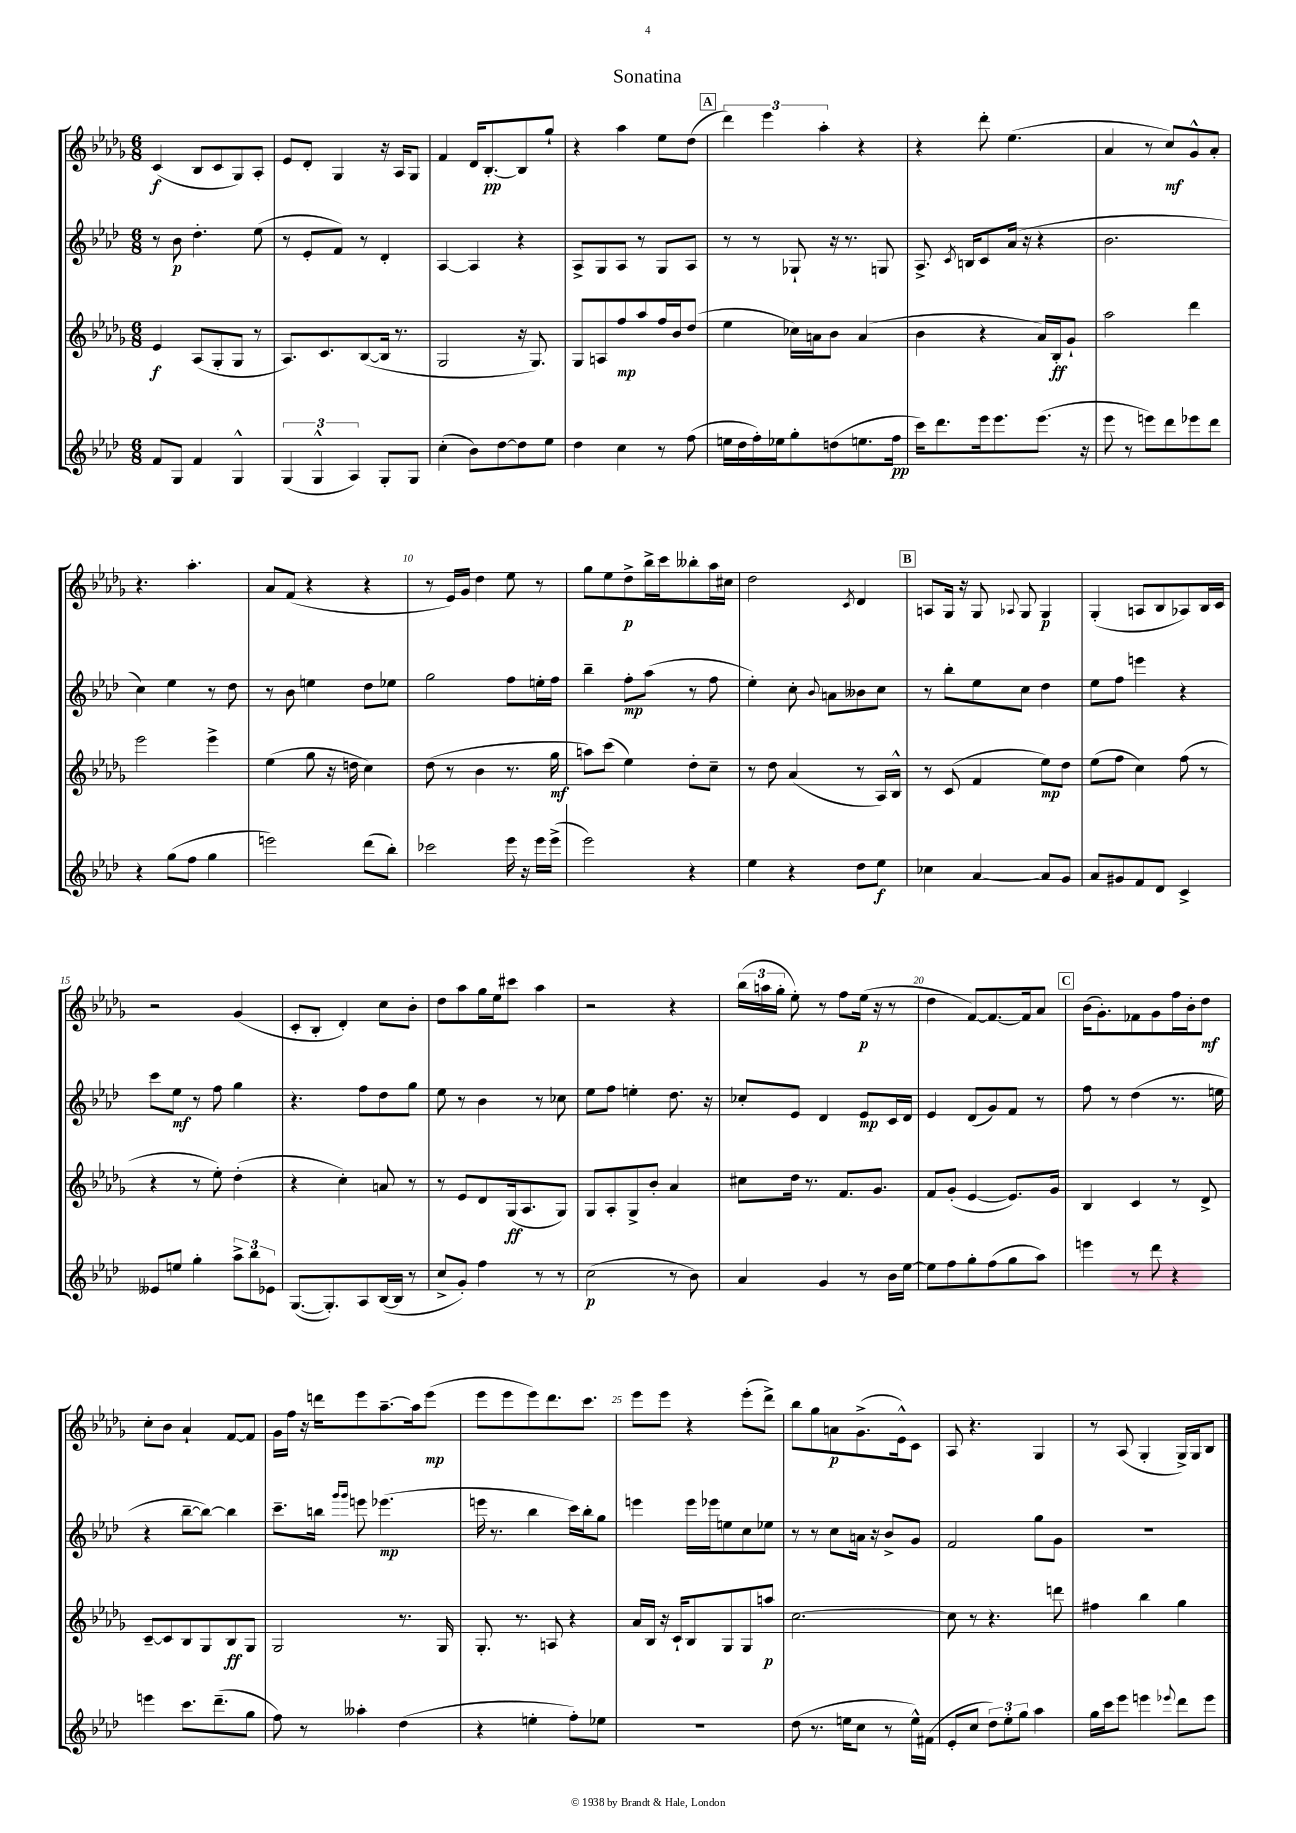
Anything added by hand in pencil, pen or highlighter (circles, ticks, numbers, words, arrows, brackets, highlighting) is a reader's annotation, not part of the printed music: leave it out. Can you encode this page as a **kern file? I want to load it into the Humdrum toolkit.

**kern	**kern	**kern	**kern
*staff4	*staff3	*staff2	*staff1
*clefG2	*clefG2	*clefG2	*clefG2
*k[b-e-a-d-]	*k[b-e-a-d-g-]	*k[b-e-a-d-]	*k[b-e-a-d-g-]
*M6/8	*M6/8	*M6/8	*M6/8
8f/L	4e-/	8r	(4c/
8G/J	.	8b-\	.
4f/	(8A-/L	4.dd-'\	8B-/L
.	8G-'/	.	8c/
4G^^/	8G-/J	.	8G-/)
.	8r	(8ee-\	8A-'/J
=	=	=	=
(6G/	8.A-/L)	8r	8e-/L
.	.	8e-'/L	8d-'/J
6G^^/	.	.	.
.	8.c/	.	.
.	.	8f/J)	4G-/
6A-/)	.	.	.
.	([8B-/	8r	.
8G'/L	16B-/]Jk	4d-'/	16r
.	8.r	.	16A-/LK
8G/J	.	.	8G-/J
=	=	=	=
(4cc'\	2G-/	[4A-/	4f/
8b-\L)	.	4A-/]	16d-/LK
.	.	.	[8.B-'/
[8dd-\	.	.	.
8dd-\]	16r	4r	8B-/]
.	8.G-/)	.	.
8ee-\J	.	.	8gg-`/J
=	=	=	=
4dd-\	8G-/L	8A-^/L	4r
.	8A/	8G/	.
4cc\	8ff/	8A-/J	4aa-\
.	8aa-/	8r	.
8r	16ff/L	8G/L	8ee-\L
.	16b-/J	.	.
(8ff\	(8dd-/J	8A-/J	(8dd-\J
=	=	=	=
16ee\LL	4ee-\	8r	6ddd-\)
16dd-\	.	.	.
16ff'\)	.	8r	.
.	.	.	6eee-\
16ee-\J	.	.	.
8gg'\	16cc-\LL)	8G-`/	.
.	16a\J	.	.
.	.	.	6aa-'\
(8dd\	8b-\J	16r	.
.	.	8.r	.
8.ee\	(4a/	.	4r
.	.	8G/	.
16ff\Jk	.	.	.
=	=	=	=
16ccc\LK)	4b-\	8.A-^/	4r
8.ddd-\	.	.	.
.	.	8qc/	.
.	.	16B/LK	.
16eee-\k	4r	8c/	8ddd-'\
8.eee-\	.	.	.
.	.	(16a-/Jk	(4.ee-\
.	.	16r	.
(8.eee-\J	16a-/LL)	4r	.
.	16B-'/J	.	.
.	8g-`/J	.	.
16r	.	.	.
=	=	=	=
8eee-\	2aa-\	2.b-\	4a-/
8r	.	.	.
8eee\L)	.	.	8r
8ddd-\	.	.	8cc/L)
8eee-\	4ddd-\	.	8g-^^/
8ddd-\J	.	.	8a-'/J
=	=	=	=
4r	2eee-\	4cc\)	4.r
(8gg\L	.	4ee-\	.
8ff\J	.	.	4.aa-'\
4gg\	4eee-^\	8r	.
.	.	8dd-\	.
=	=	=	=
2eee\)	(4ee-\	8r	8a-/L
.	.	8b-\	(8f/J
.	8gg-\	4ee\	4r
.	16r	.	.
.	16dd\	.	.
(8ddd-\L	4cc\)	8dd-\L	4r
8bb-'\J)	.	8ee-\J	.
=	=	=	=
2ccc-\	(8dd-\	2gg\	8r
.	8r	.	16e-/LL)
.	.	.	16g-/JJ
.	4b-\	.	4dd-\
16eee-\	8.r	8ff\L	8ee-\
16r	.	.	.
16eee-\LL	.	16ee'\L	8r
(16eee-^\JJ	16gg-\	16ff\JJ	.
=	=	=	=
2eee-\)	8aa\L)	4bb-~\	8gg-\L
.	(8ccc\J	.	8ee-\
.	4ee-\)	8ff'\L	8dd-^\
.	.	(8aa-\J	16bb-^\L
.	.	.	16ccc\J
4r	8dd-'\L	8r	8bb--'\
.	8cc~\J	8ff\	16aa-\L
.	.	.	16cc#\JJ
=	=	=	=
4ee-\	8r	4ee-'\)	2dd-\
.	8dd-\	.	.
4r	(4a-/	8cc'\	.
.	.	8qqb-/	.
.	.	8a\L	.
.	.	.	8qc/
8dd-\L	8r	8b--\	4d-/
8ee-\J	16A-/LL)	8cc\J	.
.	16B-^^/JJ	.	.
=	=	=	=
4cc-\	8r	8r	8A/L
.	(8c/	8bb-'\L	16G-/Jk
.	.	.	16r
[4a-/	4f/	8ee-\	8G-/
.	.	.	8qqA-/
.	.	8cc\J	8G-/
8a-/]L	8ee-\L)	4dd-\	4G-/
8g/J	8dd-\J	.	.
=	=	=	=
8a-/L	(8ee-\L	8ee-\L	(4G-'/
8g#/	8ff\J	8ff\J	.
8f/	4cc\)	4eee\	8A/L
8d-/J	.	.	8B-/
4c^/	(8ff\	4r	8A-/)
.	8r	.	16B-/L
.	.	.	16c/JJ
=	=	=	=
8e--/L	4r	8ccc\L	2r
8ee/J	.	8ee-\J	.
4gg'\	8r	8r	.
.	8ee-'\)	8ff\	.
12aa-^\L	(4dd-'\	4gg\	(4g-/
12bb-\	.	.	.
12e-\J	.	.	.
=	=	=	=
([8.G/L	4r	4.r	8c'/L
.	.	.	8B-'/J
8.G'/])	.	.	.
.	4cc'\)	.	4d-'/)
8A-/	.	8ff\L	.
([16B-/L	8a/	8dd-\	8cc\L
16B-/]JJ	.	.	.
8r	8r	8gg\J	8b-'\J
=	=	=	=
8cc^/L	8r	8ee-\	8dd-\L
8g'/J)	8e-/L	8r	8aa-\
4ff\	8d-/	4b-\	16gg-\L
.	.	.	16ee-\J
.	(16G-/k	.	8ccc#\J
.	8.A-/	.	.
8r	.	8r	4aa-\
8r	8G-/J)	8cc-\	.
=	=	=	=
(2cc\	8G-/L	8ee-\L	2r
.	8A-'/	8ff\J	.
.	8G-^/	4ee'\	.
.	8b-'/J	.	.
8r	4a-/	8.dd-\	4r
8b-\)	.	.	.
.	.	16r	.
=	=	=	=
4a-/	8cc#\L	8cc-'/L	(24bb-\LL
.	.	.	24aa\
.	.	.	24gg-'\JJ
.	16dd-\Jk	8e-/J	8ee-'\)
.	8.r	.	.
4g/	.	4d-/	8r
.	8.f/L	.	8ff\L
8r	.	8e-/L	(16ee-\Jk
.	8.g-/J	.	16r
16b-\LL	.	16c/L	8r
[16ee-\JJ	.	16d-/JJ	.
=	=	=	=
8ee-\]L	8f/L	4e-/	4dd-\
8ff\	(8g-'/J	.	.
8gg'\	[4e-/	(8d-/L	[8f/L)
(8ff\	.	8g/)	8.f/_
8gg\	8.e-/]L)	8f/J	.
.	.	.	16f/]k
8aa-\J)	.	8r	8a-/J
.	16g-/Jk	.	.
=	=	=	=
4eee\	4B-/	8ff\	(16b-\LK
.	.	.	8.g-'\)
.	.	8r	.
8r	4c/	(4dd-\	8f-\
8ddd-\	.	.	8g-\
4r	8r	8.r	16ff\L
.	.	.	16b-'\J
.	8d-^/	.	8dd-\J
.	.	16ee\	.
=	=	=	=
4eee\	[8c~/L	4r	8cc'\L
.	8c/]	.	8b-\J
8.ccc\L	8B-/	[8bb-~\L	4a-`/
.	8G-/	8bb-\_J)	.
(8.ddd-~\	.	.	.
.	8B-/	4bb-\]	[8f/L
8gg\J	8G-/J	.	8f/]J
=	=	=	=
8ff\)	2G-/	8.ccc~\L	16g-\LL
.	.	.	16ff\JJ
8r	.	.	16r
.	.	16bb\Jk	16ddd\LK
.	.	16qqggg/LL	.
.	.	16qqggg/JJ	.
4aa--'\	.	8eee\	8eee-\
.	.	(4.eee-\	[8.aa-~\
(4dd-\	8.r	.	.
.	.	.	16aa-\]k
.	.	.	(8eee-\J
.	16G-/	.	.
=	=	=	=
4r	8.G-'/	16eee\	8eee-\L
.	.	8.r	.
.	.	.	8eee-\
.	8.r	.	.
4ee'\	.	4bb-\	8eee-\)
.	8A/	.	8.ddd-\
8ff'\L)	4r	16ccc\LL)	.
.	.	16bb-'\J	8.ccc\J
8ee-\J	.	8gg\J	.
=	=	=	=
2.r	16a-/LL	4eee\	8eee-\L
.	16B-/JJ	.	.
.	16r	.	8eee-\J
.	16c`/LK	.	.
.	8B-/	16eee\LL	4r
.	.	16eee-\J	.
.	8G-/	8ee\	.
.	8G-/	8cc\	(8eee-'\L
.	8aa/J	8ee-\J	8ddd-^\J)
=	=	=	=
(8dd-\	[2.cc\	8r	8bb-\L
8.r	.	8r	8gg-\
.	.	8cc\L	8a\
16ee\LK	.	.	.
8cc\J	.	16a\Jk	(8.g-^\
.	.	16r	.
8r	.	8b-^/L	.
.	.	.	16e-^^\k)
16ee^^\LL)	.	8g/J	8c\J
(16f#\JJ	.	.	.
=	=	=	=
8e-'/L	8cc\]	2f/	8A-/
8cc/J	8r	.	4.r
12dd-\L)	4.r	.	.
12ee-'\	.	.	.
12gg\J	.	.	.
4aa-\	.	8gg\L	4G-/
.	8ddd\	8g\J	.
=	=	=	=
16gg\LL	4ff#\	2.r	8r
16ccc\J	.	.	.
8eee-\J	.	.	(8A-/
4eee\	4bb-\	.	4G-'/
8qqeee-/	.	.	.
8ddd-\L	4gg-\	.	16G-^/LL)
.	.	.	16G-/J
8eee-\J	.	.	8B-/J
==	==	==	==
*-	*-	*-	*-
